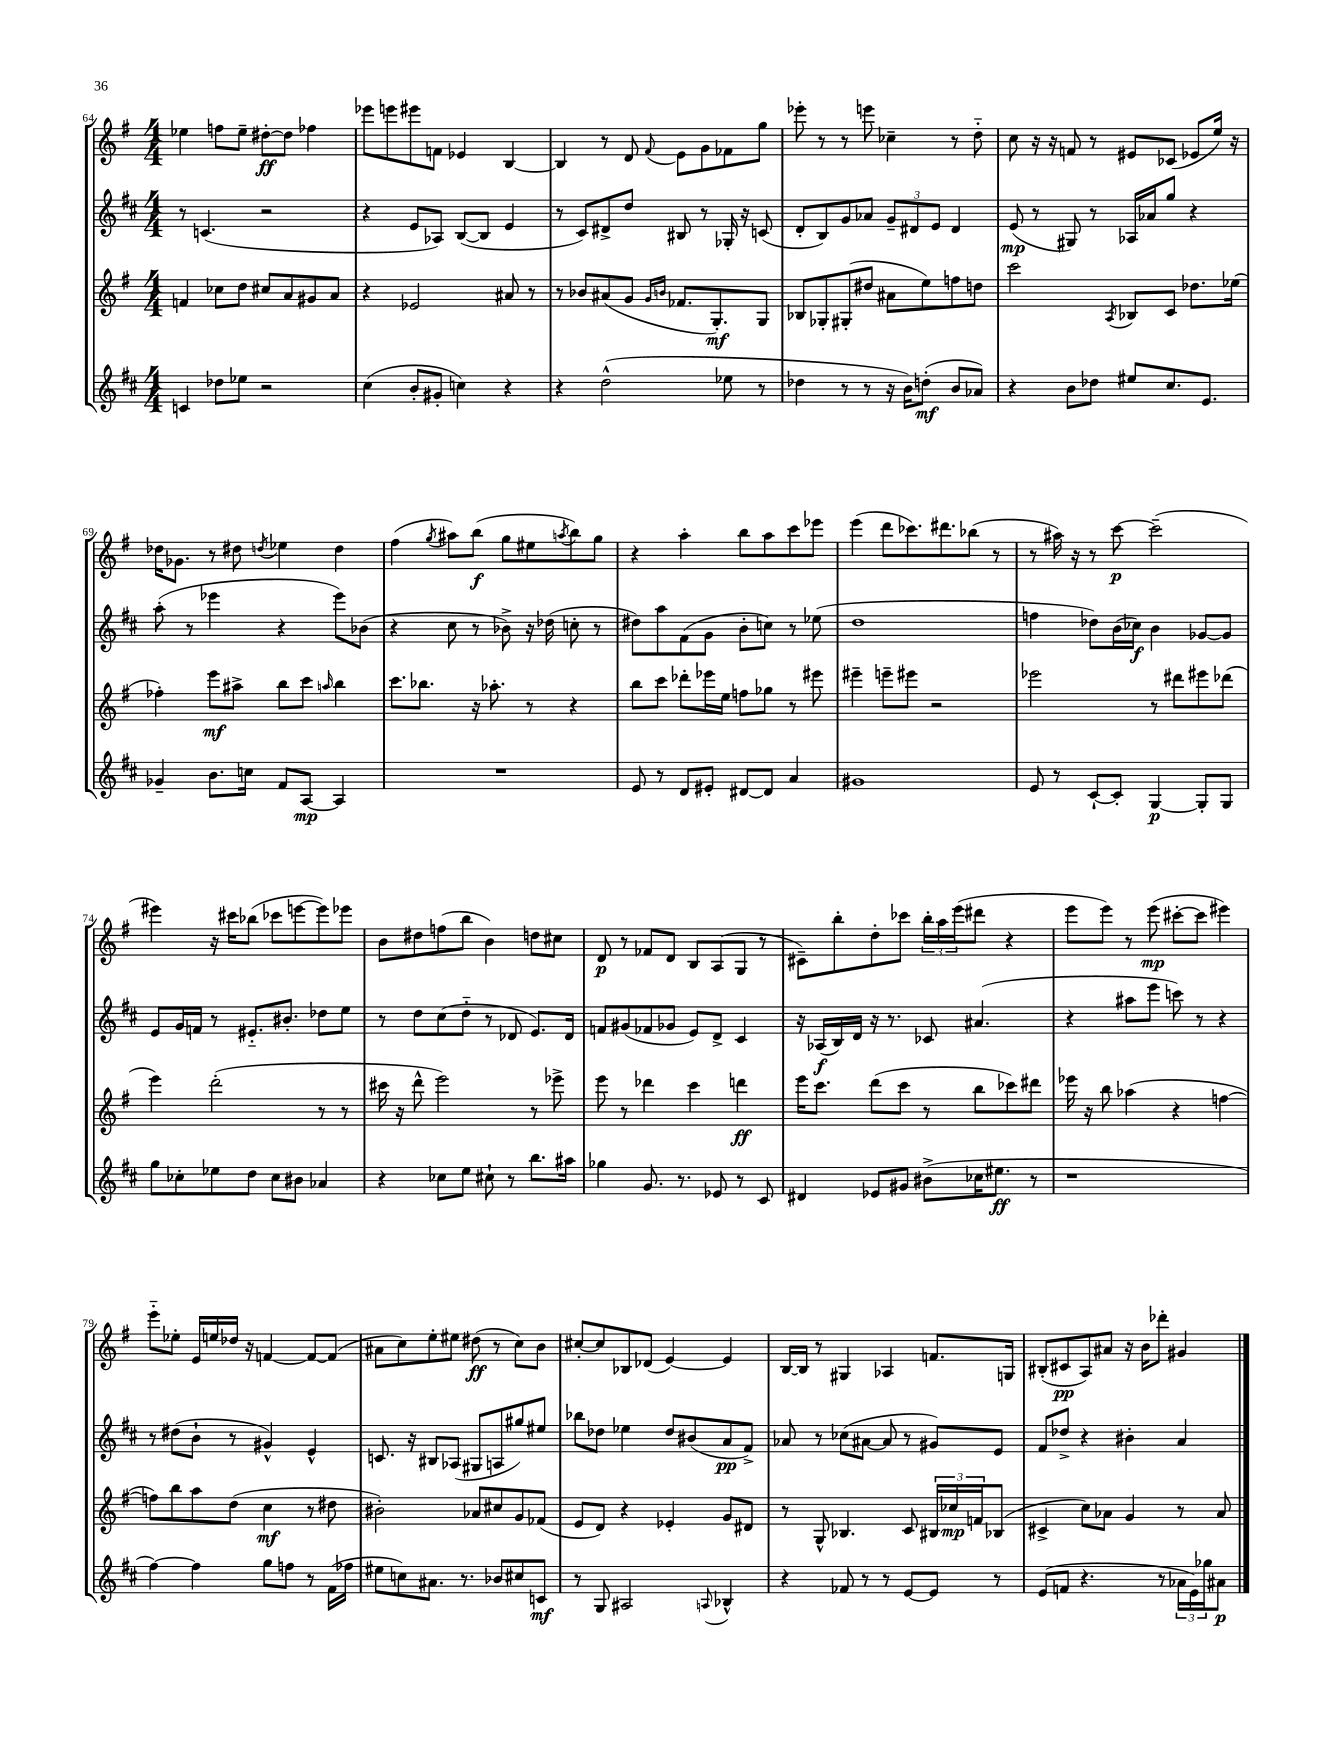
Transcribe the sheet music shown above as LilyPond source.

<<
\new StaffGroup <<
\new Staff = "s0" {
    \clef treble \key g \major \numericTimeSignature \time 4/4
    ees''4 f''8 ees''8-- dis''8~-.\ff dis''8 fes''4 |
    ees'''8 e'''8 eis'''8 f'8 ees'4 b4~ |
    b4 r8 d'8 \appoggiatura { fis'8 } e'8 g'8 fes'8 g''8 |
    ees'''8-. r8 r8 e'''8 ces''4-- r8 d''8-_ |
    c''8 r16 r16 f'8 r8 eis'8 ces'8( ees'8 e''16) r16 |
    des''16 ges'8. r8 dis''8 \acciaccatura { d''8 } ees''4 d''4 |
    fis''4( \acciaccatura { g''8 } ais''8) b''8\f( g''8 eis''8 \acciaccatura { a''8 } b''8) g''8 |
    r4 a''4-. b''8 a''8 c'''8 ees'''8 |
    e'''4( d'''8 ces'''8.) dis'''8. bes''8( r8 |
    r8 ais''16) r16 r8 c'''8~\p c'''2--( |
    eis'''4) r16 cis'''16 bes''8( ces'''8 e'''8~ e'''8) ees'''8 |
    b'8 dis''8 f''8( b''8 b'4) d''8 cis''8 |
    d'8\p r8 fes'8 d'8 b8 a8( g8 r8 |
    cis'8--) b''8-. d''8-. ces'''8 \tuplet 3/2 { b''16-. a''16 e'''16( } dis'''8 r4 |
    e'''8 e'''8) r8 e'''8\mp( cis'''8~-. cis'''8 eis'''4) |
    e'''8-_ ees''8-. e'16 e''16 des''16 r16 f'4~ f'8~ f'8( |
    ais'8 c''8) e''8-. eis''8 dis''8\ff( r8 c''8) b'8 |
    cis''8~-. cis''8 bes8 des'8( e'4~) e'4 |
    b16~ b16 r8 gis4 aes4 f'8. g16 |
    bis8-.( cis'8\pp a8) ais'8 r16 b'16 des'''8-. gis'4 \bar "|." |
}
\new Staff = "s1" {
    \clef treble \key d \major \numericTimeSignature \time 4/4
    r8 c'4.( r2 |
    r4 e'8 aes8) b8~( b8 e'4 |
    r8 cis'8) dis'8-> d''8 bis8 r8 ges16-. r16 c'8( |
    d'8-. b8) g'8 aes'8 \tuplet 3/2 { g'8-- dis'8 e'8 } dis'4 |
    e'8\mp( r8 gis8) r8 aes16 aes'16 g''8 r4 |
    a''8-.( r8 ees'''4 r4 ees'''8) bes'8( |
    r4 cis''8 r8 bes'8->) r16 des''16( c''8-. r8 |
    dis''8) a''8 fis'8( g'8 b'8-. c''8) r8 ees''8( |
    d''1 |
    f''4 des''8) b'16( ces''16\f) b'4 ges'8~ ges'8 |
    e'8 g'16 f'16 r8 eis'8.-_ bis'8.-. des''8 e''8 |
    r8 d''8 cis''8( d''8-_ r8 des'8 e'8.) des'16 |
    f'8 gis'8( fes'8 ges'8 e'8) d'8-> cis'4 |
    r16 aes16\f( b16) d'16 r16 r8. ces'8 ais'4.( |
    r4 ais''8 e'''8 c'''8) r8 r4 |
    r8 dis''8( b'8-! r8 gis'4-^) e'4-^ |
    c'8. r16 bis8 aes8( gis8 a8 gis''8) eis''8 |
    bes''8 des''8 ees''4 des''8 bis'8( a'8\pp fis'8->) |
    aes'8 r8 ces''8( ais'8~ ais'8 r8 gis'8) e'8 |
    fis'8 des''8-> r4 bis'4-. a'4 \bar "|." |
}
\new Staff = "s2" {
    \clef treble \key g \major \numericTimeSignature \time 4/4
    f'4 ces''8 d''8 cis''8 a'8 gis'8 a'8 |
    r4 ees'2 ais'8 r8 |
    r8 bes'8 ais'8( g'8 \grace { g'16 b'16 } fes'8. g8.-.\mf) g8 |
    bes8 ges8-. gis8-.( dis''8 ais'8 e''8) f''8 d''8 |
    c'''2 \acciaccatura { a8 } bes8 c'8 des''8. ees''16( |
    fes''4-.) e'''8\mf ais''8-> b''8 c'''8 \grace { a''16 } b''4 |
    c'''8. bes''8. r16 aes''8.-. r8 r4 |
    b''8 c'''8 des'''8-. ees'''16 e''16 f''8 ges''8 r8 eis'''8 |
    eis'''4-- e'''8-- eis'''8 r2 |
    ees'''2 r8 dis'''8 eis'''8 des'''8( |
    e'''4) d'''2-.( r8 r8 |
    cis'''16 r16 d'''8-^ e'''2) r8 ees'''8-> |
    e'''8 r8 des'''4 c'''4 d'''4\ff |
    e'''16 c'''8. d'''8( c'''8 r8 b''8 ces'''8) dis'''8 |
    ees'''16 r16 b''8 aes''4( r4 f''4~ |
    f''8) b''8 a''8 d''8( c''4\mf r8 dis''8 |
    bis'2-.) aes'8 cis''8 g'8 fes'8( |
    e'8 d'8) r4 ees'4-. g'8 dis'8 |
    r8 g8-^ bes4. c'8 \tuplet 3/2 { bis16 ces''16\mp f'16 } bes8( |
    cis'4-> c''8) aes'8 g'4 r8 aes'8 \bar "|." |
}
\new Staff = "s3" {
    \clef treble \key d \major \numericTimeSignature \time 4/4
    c'4 des''8 ees''8 r2 |
    cis''4( b'8-. gis'8-. c''4) r4 |
    r4 d''2-^( ees''8 r8 |
    des''4 r8 r8 r16 b'16) d''8-.\mf( b'8 aes'8) |
    r4 b'8 des''8 eis''8 cis''8. e'8. |
    ges'4-- b'8. c''16 fis'8 a8~\mp a4 |
    R1 |
    e'8 r8 d'8 eis'8-. dis'8~ dis'8 a'4 |
    gis'1 |
    e'8 r8 cis'8~-! cis'8-. g4~\p g8-. g8 |
    g''8 ces''8-. ees''8 d''8 ces''8 bis'8 aes'4 |
    r4 ces''8 e''8 cis''8-! r8 b''8. ais''16 |
    ges''4 g'8. r8. ees'8 r8 cis'8 |
    dis'4 ees'8 gis'8 bis'8->( ces''16 eis''8.\ff r8 |
    r1 |
    fis''4~) fis''4 g''8 f''8 r8 fis'16( fes''16 |
    eis''8 c''8) ais'8. r8. bes'8 cis''8 c'8\mf |
    r8 g8 ais2 \appoggiatura { a8 } bes4-^ |
    r4 fes'8 r8 r8 e'8~ e'8 r8 |
    e'8( f'8 r4. r8 \tuplet 3/2 { aes'16 e'16) ges''16 } ais'8\p \bar "|." |
}
>>
>>
\layout { \context { \Score currentBarNumber = #64 } }
